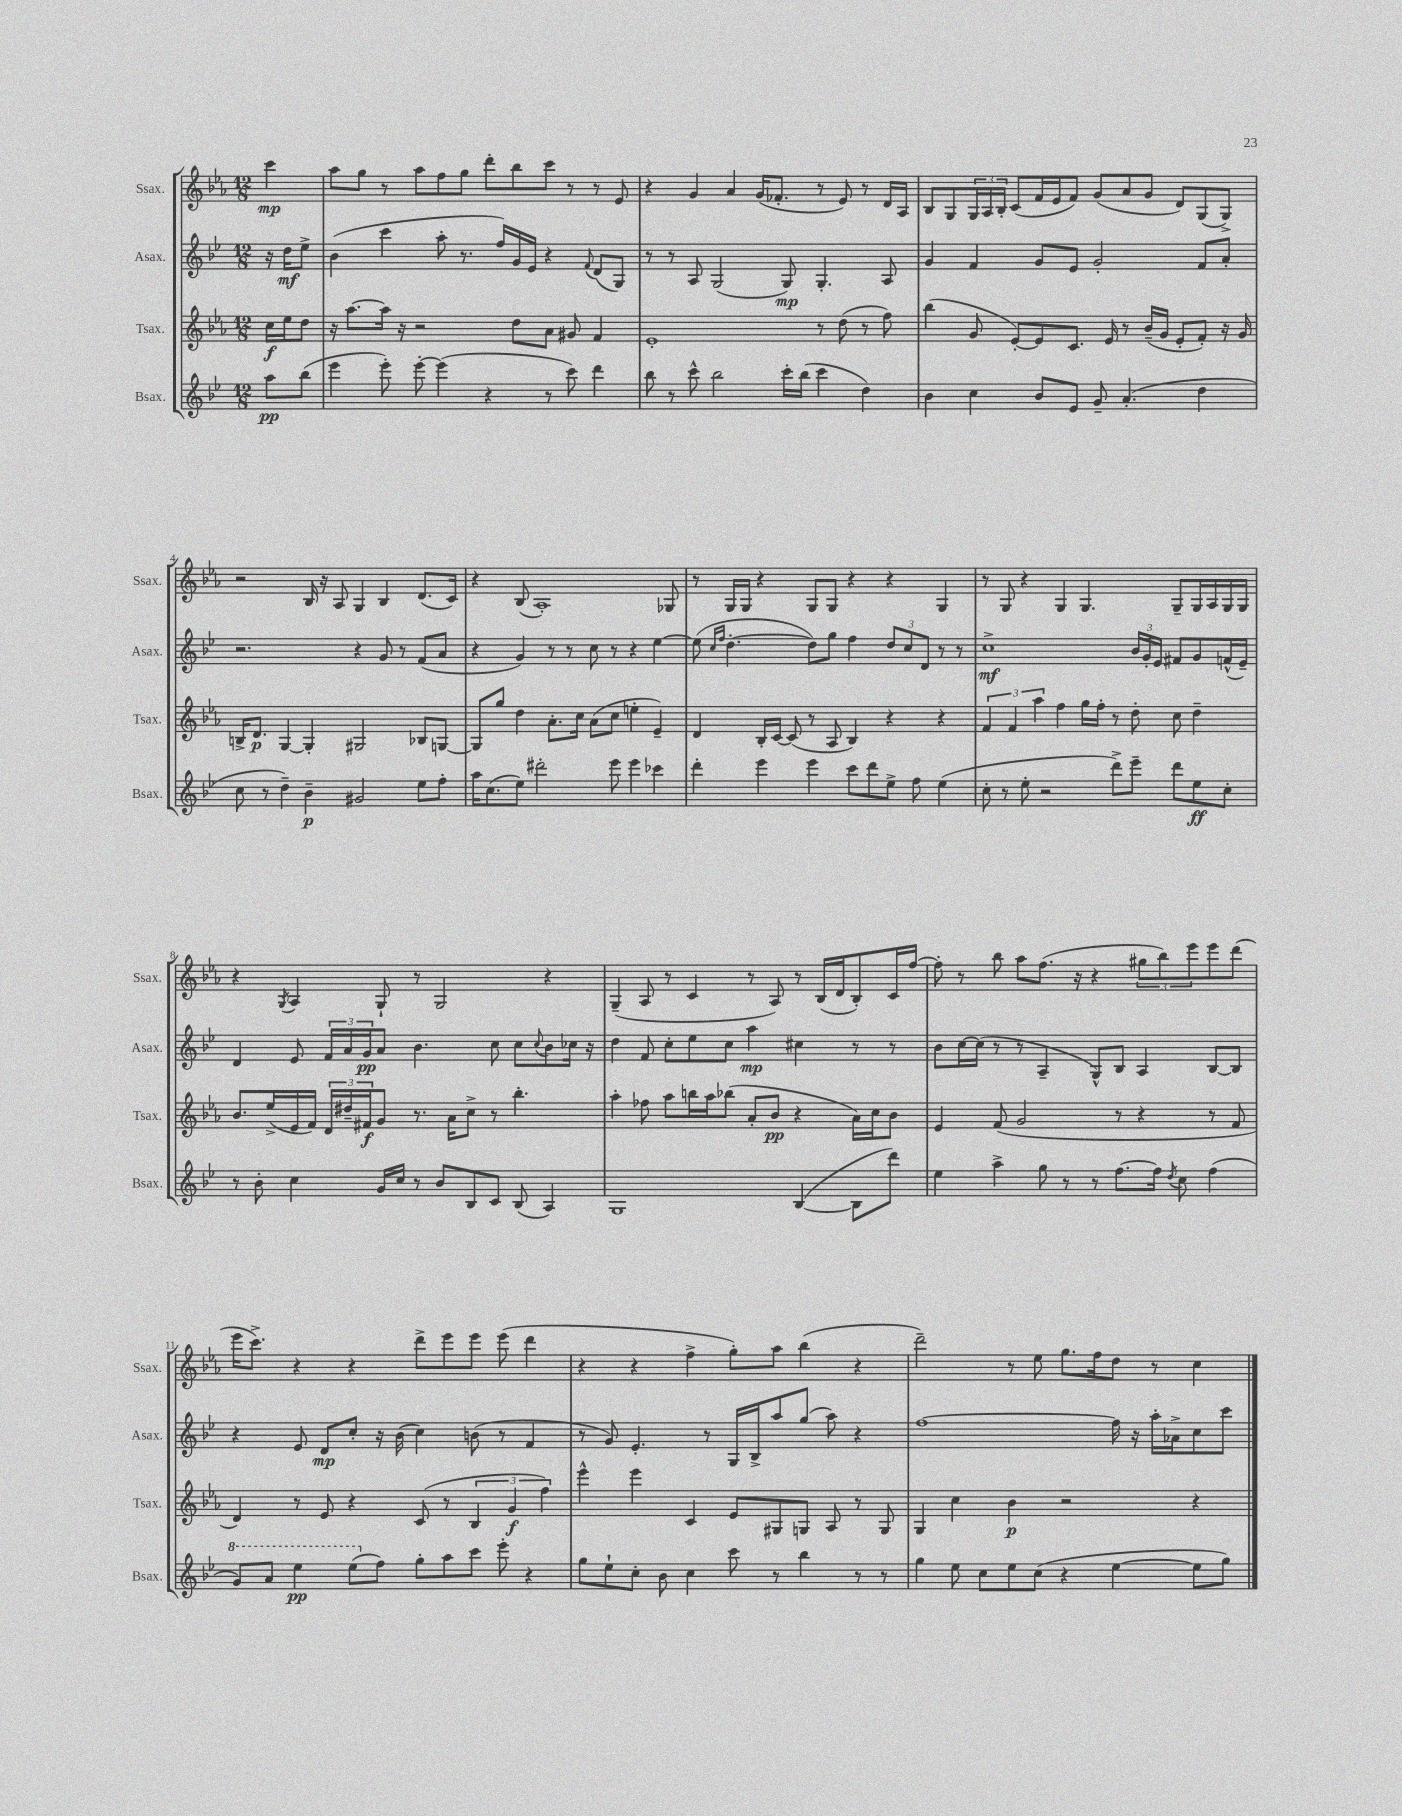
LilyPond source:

<<
\new StaffGroup <<
\new Staff = "s0" \with { instrumentName = "Ssax." shortInstrumentName = "Ssax." } {
    \clef treble \key ees \major \numericTimeSignature \time 12/8 \partial 4
    c'''4\mp |
    aes''8 g''8 r8 aes''8 f''8 g''8 d'''8-. bes''8 c'''8 r8 r8 ees'8 |
    r4 g'4 aes'4 g'16( fes'8.-. r8 ees'8) r8 d'16 aes16 |
    bes8 g8 \tuplet 3/2 { g16 aes16 bes16-. } c'8( f'16 ees'16 f'8) g'8( aes'8 g'8 d'8) g8( g8->) |
    r2 bes16 r16 aes8 g4 bes4 d'8.( c'16) |
    r4 bes8( aes1-.) ges8 |
    r8 g16 g16 r4 g8 g8 r4 r4 g4 |
    r8 g8 r4 g4 g4. g8-- g16 aes16 g16 g16 |
    r4 \acciaccatura { g8 } aes4 g8-! r8 g2 r4 |
    g4--( aes8 r8 c'4 r8 aes8) r8 bes16( d'16 bes8-.) c'16 f''16~ |
    f''8-. r8 bes''8 aes''8 f''8.( r16 r4 \tuplet 3/2 { gis''8 bes''8) ees'''8 } ees'''8 d'''8( |
    ees'''16 c'''8.->) r4 r4 d'''8-> ees'''8 ees'''8 ees'''8( d'''4 |
    r4 r4 f''4-> g''8-.) aes''8 bes''4( r4 |
    d'''2--) r8 ees''8 g''8. f''16 d''8 r8 c''4 \bar "|." |
}
\new Staff = "s1" \with { instrumentName = "Asax." shortInstrumentName = "Asax." } {
    \clef treble \key bes \major \numericTimeSignature \time 12/8 \partial 4
    r16 d''16\mf ees''8-> |
    bes'4( c'''4 a''8-. r8. f''16) g'16 ees'16 r4 \appoggiatura { f'8 } d'8( g8) |
    r8 r8 a8 g2( g8\mp) g4.-. a8 |
    g'4 f'4 g'8 ees'8 g'2-. f'8 a'8-. |
    r2. r4 g'8 r8 f'8( a'8 |
    r4 g'4) r8 r8 c''8 r8 r4 ees''4~ |
    ees''8( \grace { c''16 f''16 } d''4.~-. d''8) g''8 f''4 \tuplet 3/2 { d''8 c''8 d'8 } r8 r8 |
    c''1->\mf \tuplet 3/2 { bes'16 g'16-. ees'16 } fis'8 g'8 f'16-^( ees'16--) |
    d'4 ees'8 \tuplet 3/2 { f'16 a'16 g'16\pp } a'8 bes'4. c''8 c''8 \appoggiatura { c''8 } bes'8 ces''16 r16 |
    d''4 f'8 c''8-. ees''8 c''8 a''4\mp cis''4 r8 r8 |
    bes'8 c''16~ c''16( r8 r8 a4-- g8-^) bes8 a4 bes8~ bes8 |
    r4 ees'8 d'8\mp c''8-. r16 bes'16( c''4) b'8( r8 f'4 |
    r8 g'8) ees'4.-. r8 g16 bes16-> a''8 g''8( a''8) r4 |
    f''1~ f''16 r16 a''16-. aes'16-> c''8 c'''8 \bar "|." |
}
\new Staff = "s2" \with { instrumentName = "Tsax." shortInstrumentName = "Tsax." } {
    \clef treble \key ees \major \numericTimeSignature \time 12/8 \partial 4
    c''16\f ees''16 d''8 |
    r16 aes''8.~ aes''16 r16 r2 d''8 aes'8 gis'8 f'4 |
    ees'1-. r8 d''8( r8 f''8) |
    bes''4( g'8 ees'8~-.) ees'8 c'8. ees'16 r8 bes'16--( g'16 ees'8-. f'8-.) r16 g'16 |
    b16-> d'8.\p g4~ g4-. gis2 bes8 g8~ |
    g8 g''8 d''4 aes'8.-. c''16 aes'8( c''8 e''4-. ees'4--) |
    d'4 bes16-. c'16~ c'8( r8 aes8 bes4) r4 r4 |
    \tuplet 3/2 { f'4 f'4 aes''4 } f''4 g''16 f''16-. r8 d''8-. c''8 d''4-- |
    bes'8. ees''16->( ees'16 f'16) \tuplet 3/2 { d'16 dis''16-- fis'16\f } g'8 r8. aes'16 c''8-> r8 bes''4.-. |
    aes''4-. fes''8 aes''8 b''16 aes''16 bes''8( aes'8-. bes'8\pp r4 aes'16) c''16 bes'8 |
    ees'4 f'8( g'2 r8 r4 r8 f'8 |
    d'4) r8 ees'8 r4 c'8( r8 \tuplet 3/2 { bes4 g'4\f f''4) } |
    ees'''4-^ ees'''4 c'4 ees'8 gis8 g8 aes8 r8 g8 |
    g4 c''4 bes'4\p r2 r4 \bar "|." |
}
\new Staff = "s3" \with { instrumentName = "Bsax." shortInstrumentName = "Bsax." } {
    \clef treble \key bes \major \numericTimeSignature \time 12/8 \partial 4
    a''8\pp bes''8( |
    ees'''4 ees'''8-.) ees'''8~-. ees'''4( r4 r8 c'''8) d'''4 |
    bes''8 r8 c'''8-^ bes''2 c'''16-. bes''16( c'''4 d''4) |
    bes'4 c''4 bes'8 ees'8 g'8-- a'4.-.( d''4 |
    c''8 r8 d''4--) bes'4--\p gis'2 ees''8 f''8-. |
    a''16 c''8.( ees''8) dis'''2-. ees'''8 ees'''4 ces'''4 |
    d'''4-. ees'''4 ees'''4 c'''8 d'''8 ees''8-> f''8 ees''4( |
    c''8-. r8 ees''8-. r2 d'''8->) ees'''8-- d'''8 ees''8\ff c''8-. |
    r8 bes'8-. c''4 g'16 c''16 r8 bes'8 bes8 c'8 bes8( a4) |
    g1 bes4~( bes8 d'''8) |
    ees''4 a''4-> g''8 r8 r8 f''8.~ f''16 \acciaccatura { d''8 } c''8 f''4( |
    \ottava #1 g''8) a''8 ees'''4\pp ees'''8( \ottava #0 f''8) g''8-. a''8 c'''8 ees'''8-. r4 |
    g''8 ees''8-! c''8-. bes'8 c''4 c'''8 r8 bes''4 r8 r8 |
    g''4 ees''8 c''8 ees''8 c''8( r4 ees''4~ ees''8 g''8) \bar "|." |
}
>>
>>
